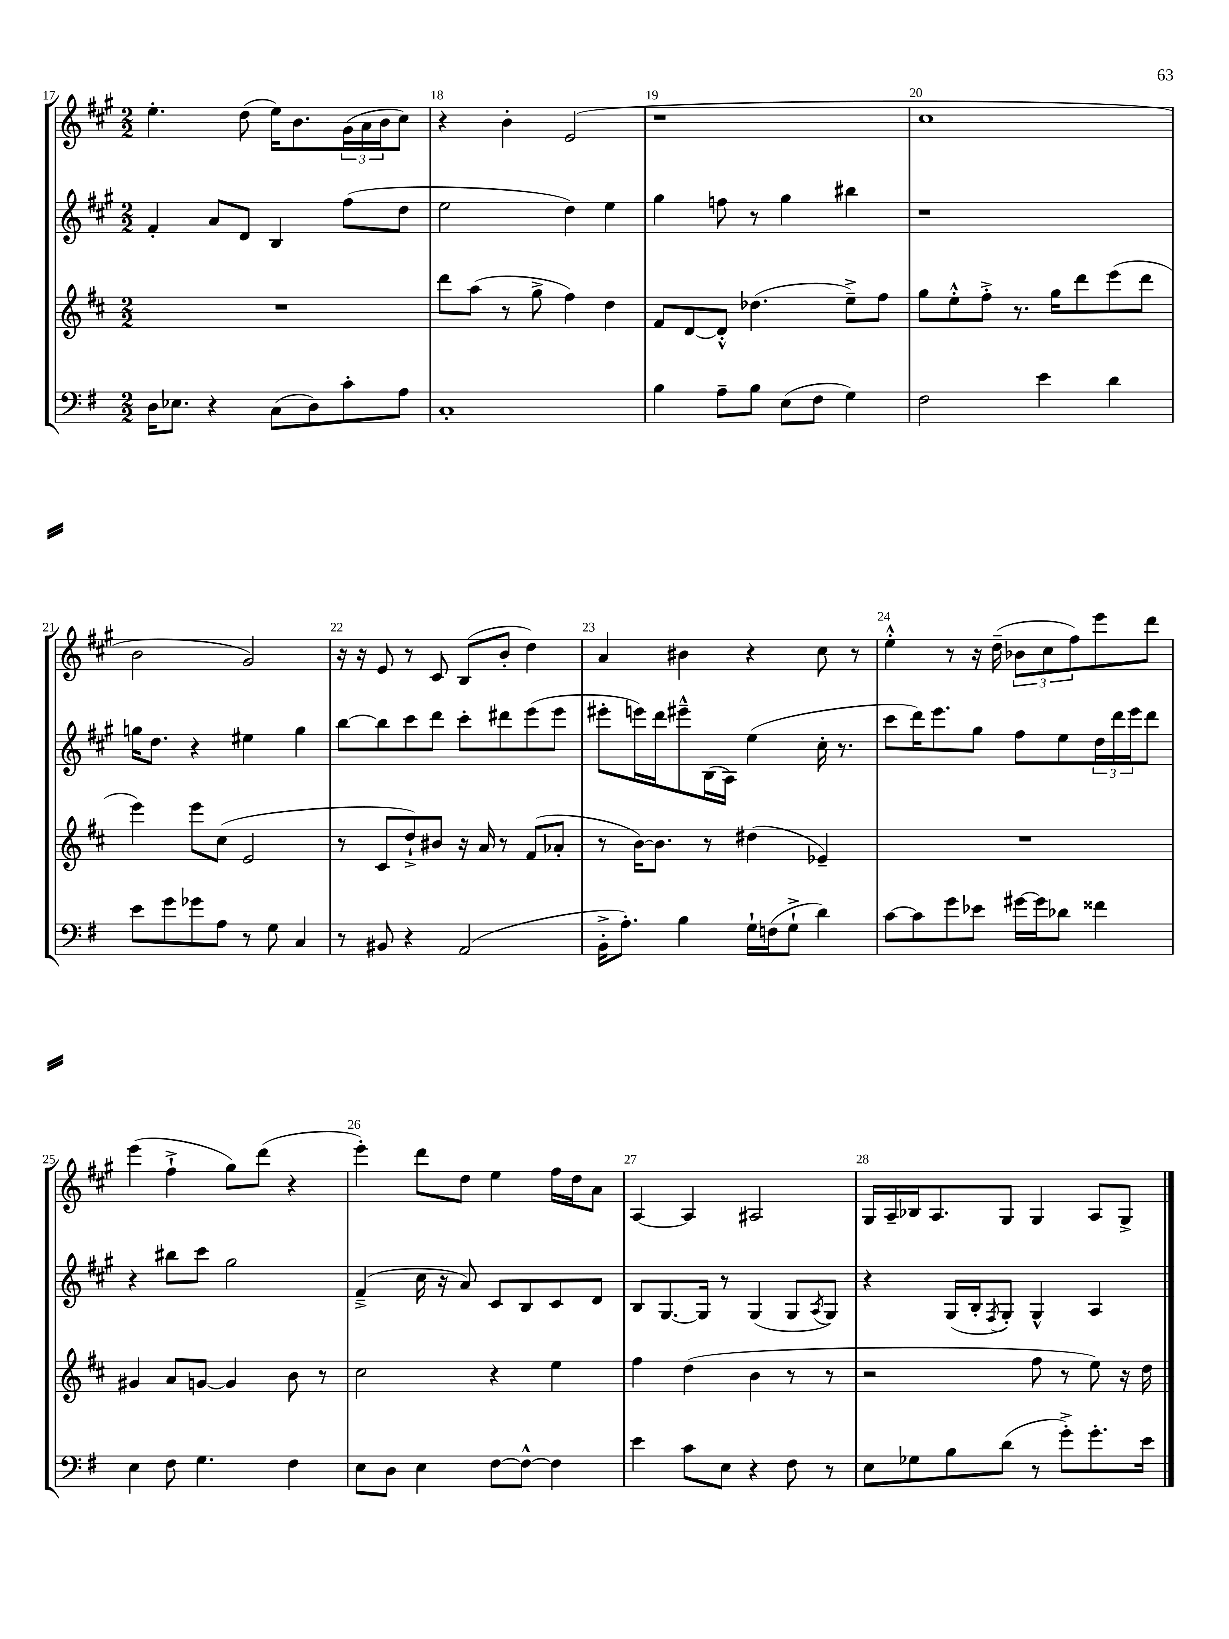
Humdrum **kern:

**kern	**kern	**kern	**kern
*part4	*part3	*part2	*part1
*staff4	*staff3	*staff2	*staff1
*clefF4	*clefG2	*clefG2	*clefG2
*k[f#]	*k[f#c#]	*k[f#c#g#]	*k[f#c#g#]
*M2/2	*M2/2	*M2/2	*M2/2
=17	=17	=17	=17
16D\KL	1r	4f#'/	4.ee'\
8.E-X\J	.	.	.
4r	.	8a/L	.
.	.	8d/J	(8dd\
(8C\L	.	4B/	16ee\KL)
.	.	.	8.b\
8D\)	.	.	.
8c'\	.	(8ff#\L	(24g#\L
.	.	.	24a\
.	.	.	24b\J
8A\J	.	8dd\J	8cc#\J)
=18	=18	=18	=18
1C'	8ddd\L	2ee\	4r
.	(8aa\J	.	.
.	8r	.	4b'\
.	8gg^\	.	.
.	4ff#\)	4dd\)	(2e/
.	4dd\	4ee\	.
=19	=19	=19	=19
4B\	8f#/L	4gg#\	1r
.	[8d/	.	.
8A~\L	8d'^^/J]	8ffn\	.
8B\J	(4.dd-X\	8r	.
(8E\L	.	4gg#\	.
8F#\J	.	.	.
4G\)	8ee~^\L)	4bb#X\	.
.	8ff#\J	.	.
=20	=20	=20	=20
2F#\	8gg\L	1r	1cc#
.	8ee'^^\	.	.
.	8ff#'^\J	.	.
.	8.r	.	.
4e\	.	.	.
.	16gg\KL	.	.
.	8ddd\	.	.
4d\	(8eee\	.	.
.	8ddd\J	.	.
!!LO:LB:g=z
=21	=21	=21	=21
8e\L	4eee\)	16ggn\KL	2b\
.	.	8.dd\J	.
8g\	.	.	.
8g-X\	8eee\L	4r	.
8A\J	(8cc#\J	.	.
8r	2e/	4ee#X\	2g#/)
8G\	.	.	.
4C/	.	4gg\	.
=22	=22	=22	=22
8r	8r	[8bb\L	16r
.	.	.	16r
8BB#X/	8c#/L	8bb\]	8e/
4r	8dd`^/)	8ccc#\	8r
.	8b#X/J	8ddd\J	8c#/
(2AA/	16r	8ccc#'\L	(8B/L
.	16a/	.	.
.	8r	8ddd#X\	8b'/J
.	(8f#/L	(8eee\	4dd\)
.	8a-X'/J	8eee\J	.
=23	=23	=23	=23
16BB'^\KL	8r	8eee#X'\L	4a/
8.A'\J)	.	.	.
.	[16b\KL)	16eeen\L)	.
.	8.b\J]	16ddd\J	.
4B\	.	8eee#X~^^\	4b#X\
.	8r	(16B\L	.
.	.	16A\JJ)	.
16G`\LL	(4dd#X\	(4ee\	4r
(16Fn\J	.	.	.
8G`^\J	.	.	.
4d\)	4e-X~/)	16cc#'\	8cc#\
.	.	8.r	.
.	.	.	8r
=24	=24	=24	=24
[8c\L	1r	8ccc#\L	4ee'^^\
8c\]	.	16ddd\K)	.
.	.	8.eee\	.
8g\	.	.	8r
8e-X\J	.	8gg#\J	16r
.	.	.	(16dd~\
[16g#X\LL	.	8ff#\L	12b-X\L
16g#\J]	.	.	.
.	.	.	12cc#\
8d-X\J	.	8ee\	.
.	.	.	12ff#\)
4f##X\	.	24dd\L	8eee\
.	.	24ddd\	.
.	.	24eee\J	.
.	.	8ddd\J	8ddd\J
!!LO:LB:g=z
=25	=25	=25	=25
4E\	4g#X/	4r	(4eee\
8F#\	8a/L	8bb#X\L	4ff#`^\
4.G\	[8gn/J	8ccc#\J	.
.	4g/]	2gg#\	8gg#\L)
.	.	.	(8ddd\J
4F#\	8b\	.	4r
.	8r	.	.
=26	=26	=26	=26
8E\L	2cc#\	(4f#~^/	4eee'\)
8D\J	.	.	.
4E\	.	16cc#\	8ddd\L
.	.	16r	.
.	.	8a/)	8dd\J
[8F#\L	4r	8c#/L	4ee\
8F#^^\J_	.	8B/	.
4F#\]	4ee\	8c#/	16ff#\LL
.	.	.	16dd\J
.	.	8d/J	8a\J
=27	=27	=27	=27
4e\	4ff#\	8B/L	[4A/
.	.	[8.G#/	.
8c\L	(4dd\	.	4A/]
.	.	16G#/Jk]	.
8E\J	.	8r	.
4r	4b\	(4G#/	2A#X/
8F#\	8r	8G#/L	.
.	.	8qA/	.
8r	8r	8G#/J)	.
=28	=28	=28	=28
8E\L	2r	4r	16G#/LL
.	.	.	16A~/
8G-X\	.	.	16B-X/J
.	.	.	8.A/
8B\	.	(16G#/LL	.
.	.	16B'/J	.
.	.	8qF#/	.
(8d\J	.	8G#'/J)	8G#/J
8r	8ff#\	4G#^^/	4G#/
8g'^\L)	8r	.	.
8.g'\	8ee\)	4A/	8A/L
.	16r	.	8G#^/J
16e\Jk	16dd\	.	.
==	==	==	==
*-	*-	*-	*-
